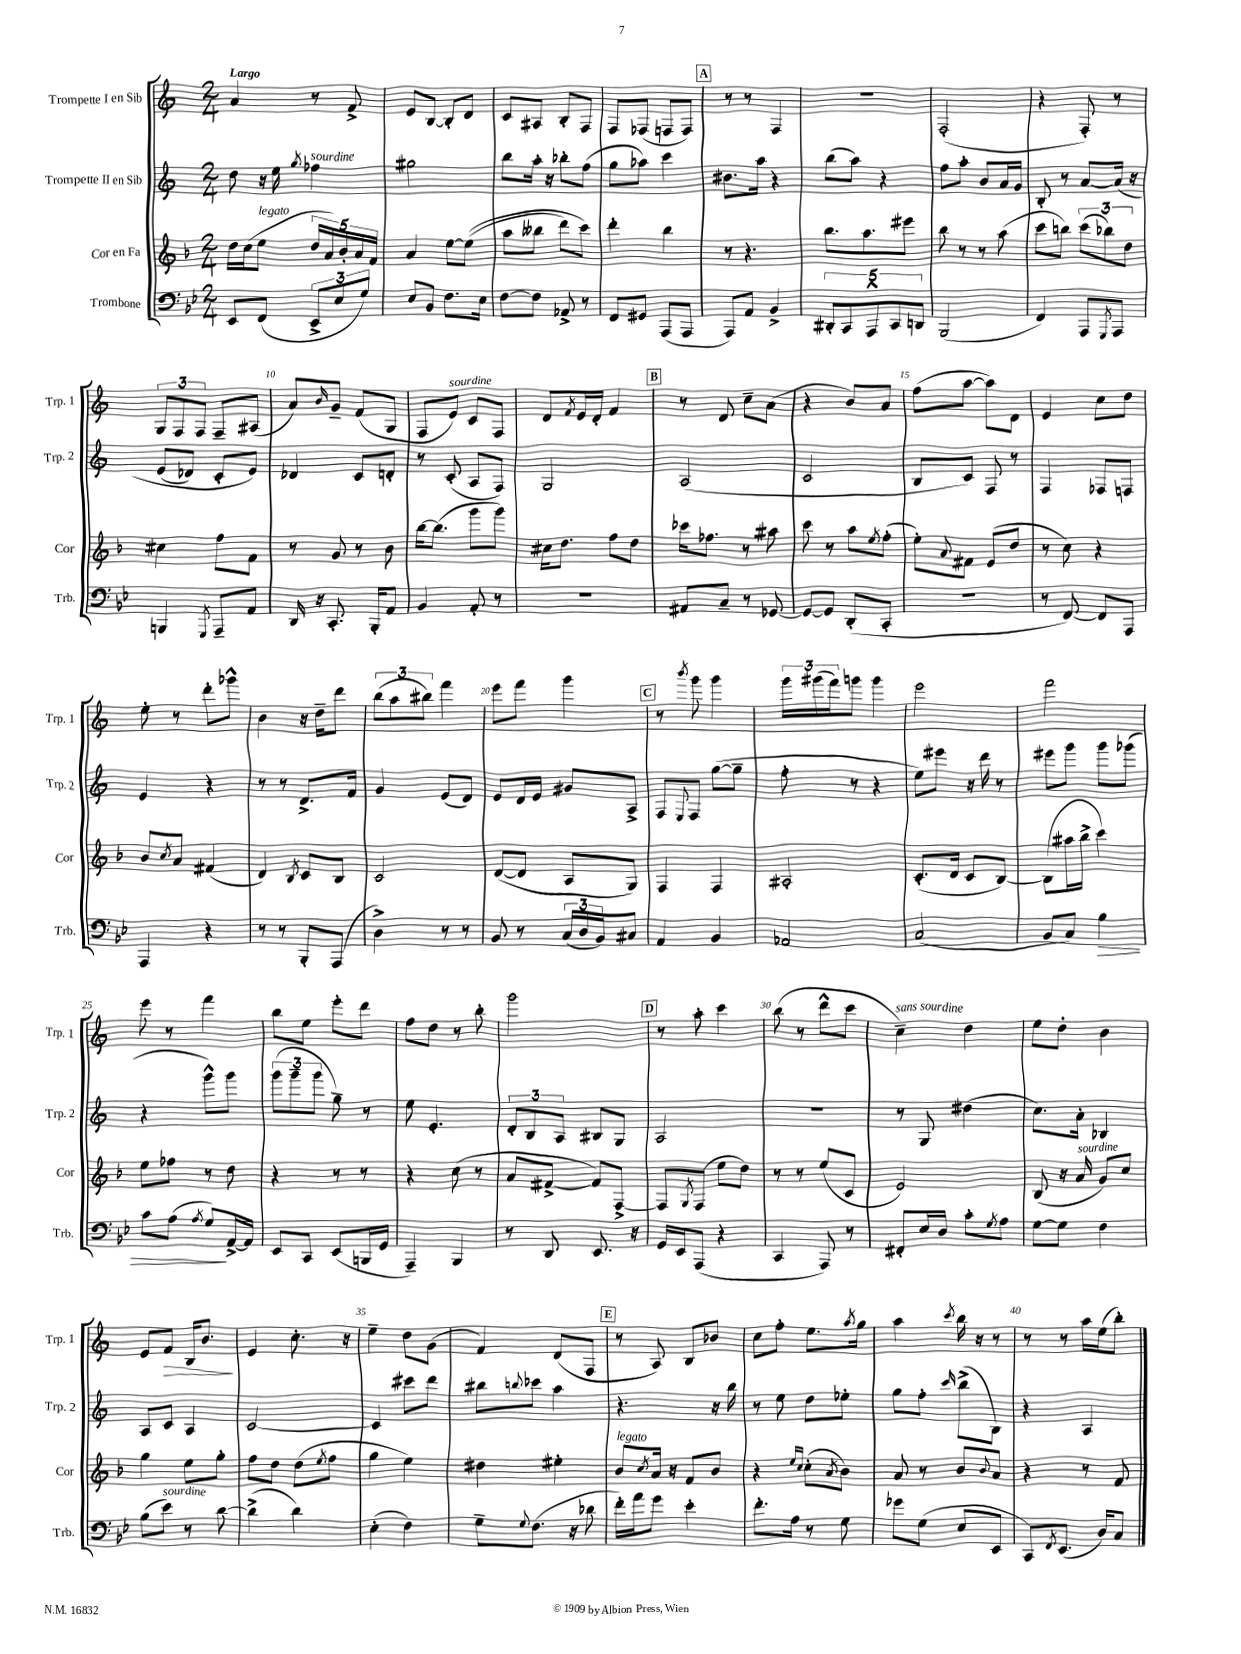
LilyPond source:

<<
\new StaffGroup <<
\new Staff = "s0" \with { instrumentName = "Trompette I en Sib" shortInstrumentName = "Trp. 1" } {
    \clef treble \key c \major \numericTimeSignature \time 2/4 \tempo "Largo"
    a'4 r8 f'8-> |
    e'8 b8~ b8-. d'8 |
    c'8 ais8 b8-. f8 |
    f8 fes8( f8 f8) |
    \mark \markup { \box "A" } r8 r8 f4 |
    R2 |
    f2-.( |
    r4 f8-.) r8 |
    \tuplet 3/2 { g8 f8 f8 } f8-- ais8( |
    a'8) \grace { b'16 } g'8-- f'8( g8 |
    f8 e'8^\markup { \italic "sourdine" }) c'8 f8 |
    d'8 \acciaccatura { f'8 } e'16 d'16-. f'4 |
    \mark \markup { \box "B" } r8 d'8 c''8-- a'8( |
    r4 b'8) a'8 |
    f''8( a''8~ a''8) d'8 |
    e'4 c''8 d''8 |
    e''8-. r8 d'''8-. ges'''8-^ |
    b'4 r16 d''16-- d'''8 |
    \tuplet 3/2 { b''8( a''8 bis''8) } f'''4 |
    e'''8 f'''8 g'''4 |
    \mark \markup { \box "C" } r8 \acciaccatura { b'''8 } g'''8 g'''4 |
    \tuplet 3/2 { g'''16 gis'''16( f'''16) } g'''8 g'''4 |
    e'''2 |
    f'''2 |
    e'''8 r8 f'''4 |
    b''8 e''8 e'''8-. d'''8 |
    f''8 d''8 r8 b''8-. |
    g'''2 |
    \mark \markup { \box "D" } r8 a''8-. c'''4 |
    b''8( r8 d'''8-^ c'''8 |
    c''4--^\markup { \italic "sans sourdine" }) d''4 |
    e''8 d''8-. b'4 |
    e'8 f'8\> b16 b'8.\! |
    e'4 c''8.-. r16 |
    e''4-- d''8 g'8( |
    f'4) d'8( f8 |
    \mark \markup { \box "E" } r8 a8) b8 bes'8 |
    c''8 f''8-. e''8. \acciaccatura { a''8 } g''16 |
    a''4 \acciaccatura { c'''8 } b''16 r16 r8 |
    r8 r8 a''16 e''16( b''8-.) \bar "|." |
}
\new Staff = "s1" \with { instrumentName = "Trompette II en Sib" shortInstrumentName = "Trp. 2" } {
    \clef treble \key c \major \numericTimeSignature \time 2/4
    d''8 r16 e''16 \acciaccatura { g''8 } fes''4^\markup { \italic "sourdine" } |
    gis''2 |
    b''8 a''16-. r16 bes''8-. f''8( |
    g''8 aes''8) c'''4 |
    \mark \markup { \box "A" } bis'8. a''16 r4 |
    b''8( a''8) r4 |
    f''8 a''8-. b'8 a'16 g'16 |
    b8-. r8 a'8~ a'16\( r16 |
    e'8( des'8) c'8-. e'8\) |
    des'4 c'8 d'8-. |
    r8 c'8-.( a8 f8) |
    g2 |
    \mark \markup { \box "B" } a2( |
    c'2 |
    b8 c'8) f8 r8 |
    f4 fes8 f8 |
    e'4 r4 |
    r8 r8 d'8.-> f'16 |
    g'4 e'8( d'8) |
    e'8 d'16 e'16 gis'8 a8-> |
    \mark \markup { \box "C" } f8 \appoggiatura { e8 } f8 g''8~( g''8-- |
    f''8-. r8 r4 |
    e''8) eis'''8 r16 d'''16 r8 |
    eis'''8 g'''8 g'''8 ges'''8( |
    r4 g'''8-^) g'''8 |
    \tuplet 3/2 { g'''8( g'''8-- g'''8 } g''8--) r8 |
    e''8 e'4.-. |
    \tuplet 3/2 { d'8-. b8 a8 } bis8 g8 |
    \mark \markup { \box "D" } a2 |
    R2 |
    r8 g8 dis''4( |
    c''8.) a'16-. bes4 |
    a8 c'8 a4 |
    c'2~ |
    c'4 cis'''8 d'''8 |
    bis''8 \appoggiatura { b''8 } ces'''8 a''4 |
    \mark \markup { \box "E" } r4. r16 b''16 |
    r8 e''8 d''8 ees''8-. |
    g''8 f''8-. \grace { c'''16 } b''8->( b8) |
    r4 a4 \bar "|." |
}
\new Staff = "s2" \with { instrumentName = "Cor en Fa" shortInstrumentName = "Cor" } {
    \clef treble \key f \major \numericTimeSignature \time 2/4
    d''16 c''16( e''8^\markup { \italic "legato" } \tuplet 5/4 { d''16 a'16) bes'16-. a'16 f'16 } |
    a'4 e''8~ e''8(\( |
    a''8 beses''8 d'''8) c'''8\) |
    d'''4-. bes''4 |
    \mark \markup { \box "A" } r8 r4. |
    bes''8. a''8. eis'''8 |
    bes''8 r8 r8 a''8( |
    c'''8 b''8) \tuplet 3/2 { c'''8( bes''8) d''8 } |
    cis''4 f''8 f'8 |
    r8 g'8 r8 bes'8 |
    bes''16~ bes''8.( g'''8 g'''8) |
    cis''16 d''8. f''8 d''8 |
    \mark \markup { \box "B" } ces'''16 fes''8. r8 ais''8 |
    c'''8 r8 a''8 \acciaccatura { e''8 } f''8-.( |
    e''8-.) \appoggiatura { a'8 } fis'8 e'8( d''8 |
    r8 c''8) r4 |
    bes'8 \acciaccatura { c''8 } a'8 fis'4( |
    d'4) \acciaccatura { bes8 } c'8 bes8 |
    c'2 |
    d'8~( d'8 a8 g8) |
    \mark \markup { \box "C" } f4 f4 |
    ais2-. |
    c'8.-.( d'16 c'8 bes8~) |
    bes8( ais''16 bes''16-> c'''4) |
    e''8 fes''8 r8 d''8 |
    r4 r8 r8 |
    r4 c''8( r8 |
    a'8 fis'8~-> fis'8) f8~-> |
    \mark \markup { \box "D" } f8 \acciaccatura { g8 } f8( e''8 d''8) |
    r8 r8 e''8( c'8 |
    e'2) |
    bes8( r16 a'16^\markup { \italic "sourdine" } g'8) c''8 |
    g''4 e''8 g''8-. |
    f''8 d''8 d''8( \acciaccatura { e''8 } f''8 |
    g''4 e''4) |
    dis''4 eis''4-. |
    \mark \markup { \box "E" } bes'8^\markup { \italic "legato" } \acciaccatura { c''8 } a'16 r16 f'8 bes'8 |
    r4 \grace { e''16 c''16 } c''8-.( \acciaccatura { a'8 } bes'8) |
    a'8 r8 bes'8 \appoggiatura { bes'8 } a'8 |
    r4 r8 f'8 \bar "|." |
}
\new Staff = "s3" \with { instrumentName = "Trombone" shortInstrumentName = "Trb." } {
    \clef bass \key bes \major \numericTimeSignature \time 2/4
    ees,8 f,8( \tuplet 3/2 { ees,8-> ees8 g8) } |
    ees8 bes,8 f8. ees16 |
    f8~ f8 aes,8-> r8 |
    f,8 gis,8 a,,8( a,,8 |
    \mark \markup { \box "A" } a,,8) a,8 bes,4-> |
    \tuplet 5/4 { dis,8-. c,8 a,,8-^ c,8 d,8 } |
    bes,,2( |
    f,4) a,,8 \acciaccatura { g,,8 } a,,8 |
    b,,4 \acciaccatura { g,,8 } a,,8-- a,8 |
    d,16 r16 c,8.-. bes,,16-. a,8 |
    bes,4 a,8-. r8 |
    R2 |
    \mark \markup { \box "B" } ais,8 c8-- r8 ges,8~ |
    ges,8~ ges,8 d,8-.( c,8-. |
    r2 |
    r8 f,8~) f,8 a,,8 |
    a,,4 r4 |
    r8 r8 bes,,8-. a,,8( |
    d4->) r8 r8 |
    bes,8 r8 \tuplet 3/2 { c16( d16 bes,16) } cis8 |
    \mark \markup { \box "C" } a,4 bes,4 |
    aes,2 |
    c2( |
    bes,8 c8) bes4\> |
    c'8 a8( \acciaccatura { a8 } g8\!) a,16~-> a,16 |
    ees,8 c,8 ees,8( b,,16 g,16 |
    a,,4--) bes,,4 |
    r8 d,8 ees,8. r16 |
    \mark \markup { \box "D" } g,16 ees,16 a,,8( r4 |
    c,4 a,,8) r8 |
    fis,8-. ees16 d16 c'8-. \acciaccatura { g8 } a8 |
    g8~ g8 f4 |
    bes8( ees'8^\markup { \italic "sourdine" }) r8 d'8~ |
    d'4->( d'4) |
    ees4-.( f4) |
    g8-- \appoggiatura { g8 } f8.( r16 des'8 |
    \mark \markup { \box "E" } f'16-.) a'16 g'8 ees'4-. |
    f'8.-. a16 r8 g8 |
    ges'8 g8( ees8 ees,8 |
    c,8) \acciaccatura { f,8 } ees,8.( d16) c8 \bar "|." |
}
>>
>>
\layout { \context { \Score \override BarNumber.break-visibility = ##(#f #t #t) barNumberVisibility = #(every-nth-bar-number-visible 5) } }
